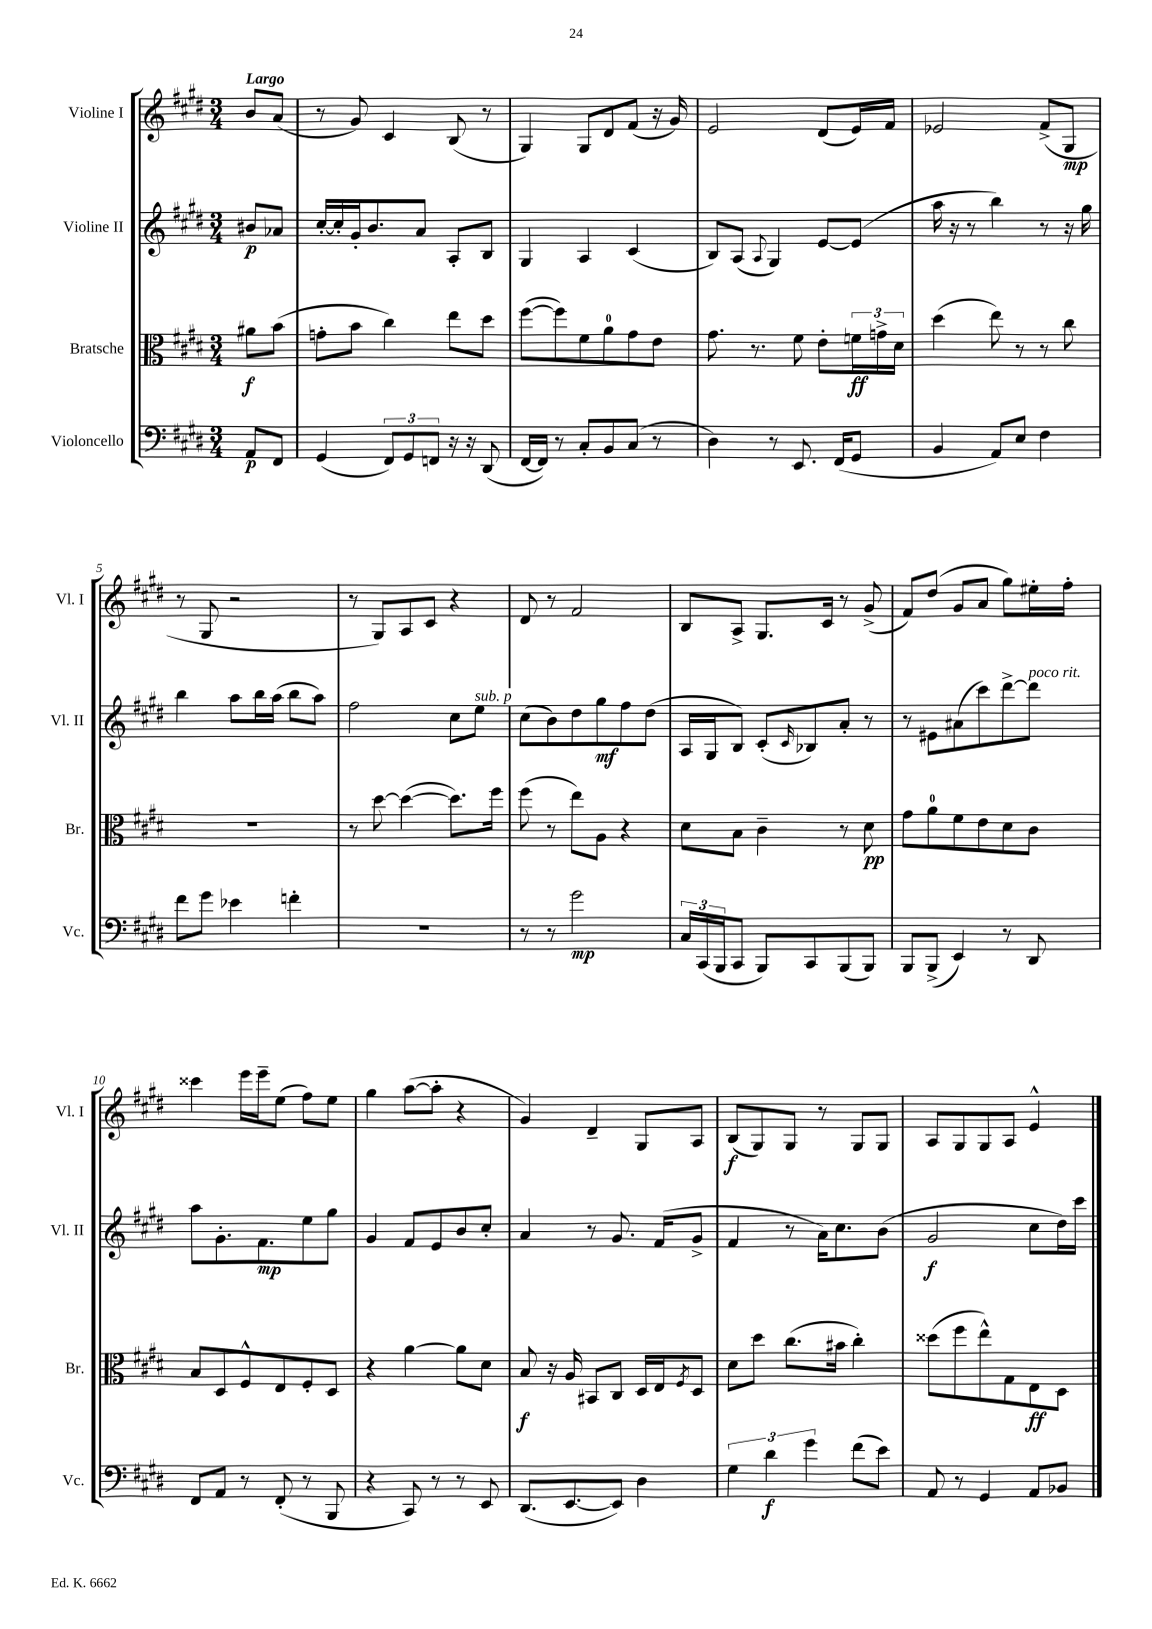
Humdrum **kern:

**kern	**kern	**kern	**kern
*staff4	*staff3	*staff2	*staff1
*clefF4	*clefC3	*clefG2	*clefG2
*k[f#c#g#d#]	*k[f#c#g#d#]	*k[f#c#g#d#]	*k[f#c#g#d#]
*M3/4	*M3/4	*M3/4	*M3/4
8AA	8a#	8b#	8b
8FF#	(8b	8a-	(8a
=	=	=	=
(4GG#	8g'	[16cc#'	8r
.	.	16cc#']	.
.	8b	16g#'	8g#)
.	.	8.b	.
12FF#)	4cc#)	.	4c#
12GG#	.	.	.
.	.	8a	.
12FF	.	.	.
16r	8ee	8A'	(8B
16r	.	.	.
(8DD#	8dd#	8B	8r
=	=	=	=
[16FF#	([8ff#	4G#	4G#)
16FF#])	.	.	.
8r	8ff#])	.	.
8C#'	8f#	4A	8G#
8BB	8a	.	8d#
(8C#	8g#	(4c#	(8f#
8r	8e	.	16r
.	.	.	16g#)
=	=	=	=
4D#)	8.g#	8B)	2e
.	.	(8A	.
.	8.r	.	.
.	.	8qqA	.
8r	.	4G#)	.
8.EE	8f#	.	.
.	8e'	[8e	(8d#
(16FF#	.	.	.
8GG#	24f	(8e]	16e)
.	24g^	.	.
.	.	.	16f#
.	24d#	.	.
=	=	=	=
4BB	(4dd#	16aa	2e-
.	.	16r	.
.	.	8r	.
8AA)	8ee)	4bb)	.
8E	8r	.	.
4F#	8r	8r	(8f#^
.	8cc#	16r	8G#
.	.	16gg#	.
=	=	=	=
8f#	2.r	4bb	8r
8g#	.	.	8G#
4e-	.	8aa	2r
.	.	16bb	.
.	.	(16aa	.
4f'	.	8bb	.
.	.	8aa)	.
=	=	=	=
2.r	8r	2ff#	8r
.	[8dd#	.	8G#)
.	(4dd#_	.	8A
.	.	.	8c#
.	8.dd#])	8cc#	4r
.	.	8ee	.
.	16ff#	.	.
=	=	=	=
8r	(8ff#	(8cc#	8d#
8r	8r	8b)	8r
2g#	8ee)	8dd#	2f#
.	8A	8gg#	.
.	4r	8ff#	.
.	.	(8dd#	.
=	=	=	=
24C#	8d#	16A	8B
(24CC#	.	.	.
.	.	16G#	.
24BBB	.	.	.
8CC#	8B	8B)	8A^
8BBB)	4c#~	(8c#'	8.G#
.	.	16qqc#	.
8CC#	.	8B-)	.
.	.	.	16c#
(8BBB	8r	8a'	8r
8BBB)	8d#	8r	(8g#^
=	=	=	=
8BBB	8g#	8r	8f#)
(8BBB^	8a	8e#	(8dd#
4EE)	8f#	(8a#	8g#
.	8e	8ccc#)	8a
8r	8d#	[8ddd#^	8gg#)
8DD#	8c#	8ddd#]	16ee#'
.	.	.	16ff#'
=	=	=	=
8FF#	8B	8aa	4ccc##
8AA	8D#	8.g#'	.
8r	8F#^^	.	16eee
.	.	8.f#	16eee~
(8FF#'	8E	.	(8ee
8r	8F#'	8ee	8ff#)
8BBB	8D#	8gg#	8ee
=	=	=	=
4r	4r	4g#	4gg#
8CC#)	[4a	8f#	([8aa
8r	.	8e	8aa']
8r	8a]	8b	4r
8EE	8d#	8cc#'	.
=	=	=	=
(8.DD#	8B	4a	4g#)
.	16r	.	.
[8.EE	16A	.	.
.	8BB#	8r	4d#~
8EE])	8C#	8.g#	.
4D#	16D#	.	8G#
.	16E	(16f#	.
.	8qF#	.	.
.	8D#	8g#^	8A
=	=	=	=
6G#	8d#	4f#	(8B
.	8dd#	.	8G#)
6d#	.	.	.
.	(8.cc#	8r	8G#
6g#	.	.	.
.	.	16a)	8r
.	16b#	8.cc#	.
(8f#	4cc#')	.	8G#
8e)	.	(8b	8G#
=	=	=	=
8AA	(8dd##	2g#	8A
8r	8ff#	.	8G#
4GG#	8ee^^)	.	8G#
.	8G#	.	8A
8AA	8E	8cc#	4e^^
8BB-	8D#	16dd#)	.
.	.	16ccc#	.
==	==	==	==
*-	*-	*-	*-
